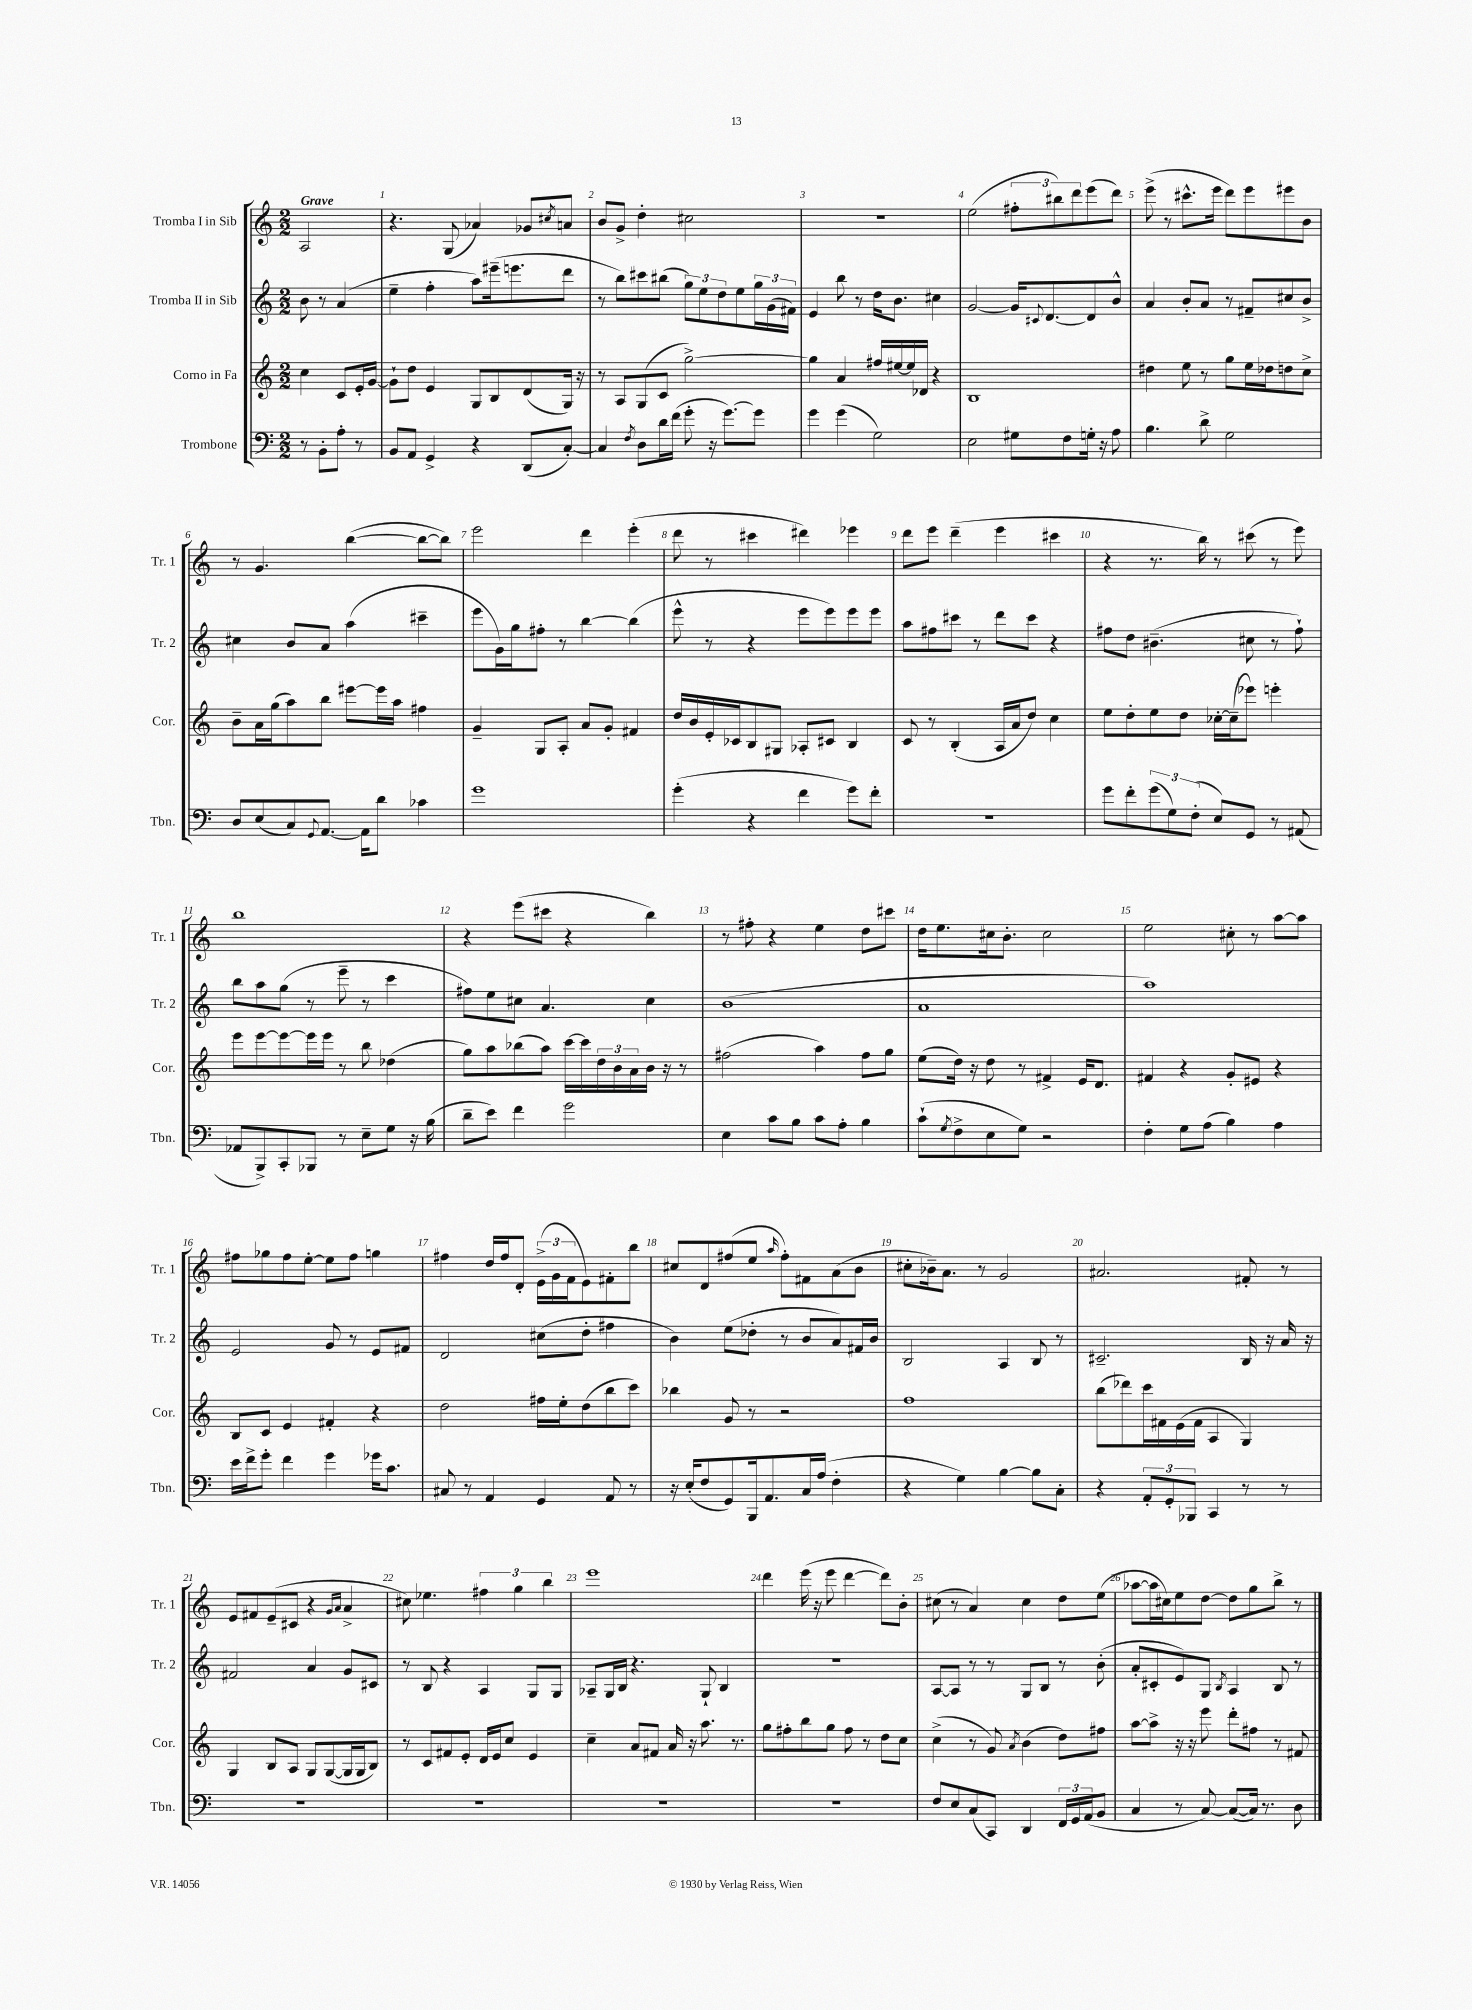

**kern	**kern	**kern	**kern
*staff4	*staff3	*staff2	*staff1
*clefF4	*clefG2	*clefG2	*clefG2
*k[]	*k[]	*k[]	*k[]
*M2/2	*M2/2	*M2/2	*M2/2
8r	4cc\	8b\	2A/
8BB'\L	.	8r	.
8A'\J	8c/L	(4a/	.
8r	16e'/L	.	.
.	[16g/JJ	.	.
=	=	=	=
8BB/L	8g`\]L	4ee~\	4.r
8AA/J	8dd\J	.	.
4GG^/	4e/	4ff'\	.
.	.	.	(8G/
4r	8G/L	8aa\L)	4a-/)
.	8B/	(16eee#~\k	.
.	.	8.eee\	.
(8DD/L	(8d/	.	8g-/L
.	.	.	8qcc#/
[8C'/J)	16G/Jk)	8ddd\J	8a/J
.	16r	.	.
=	=	=	=
4C/]	8r	8r	8b/L
.	8A/L	8bb\L)	8g^/J
8qF/	.	.	.
8D\L	(8G/	8ccc#\	4dd'\
16d\L	8c/J	(8bb#\J	.
(16f\JJ	.	.	.
8g'\	[2gg^\)	12gg\L)	2cc#\
.	.	12ee\	.
16r	.	.	.
.	.	12dd\	.
[8.g\L)	.	.	.
.	.	8ee\	.
8g\]J	.	24gg\L	.
.	.	(24g\	.
.	.	24f#\JJ)	.
=	=	=	=
4g\	4gg\]	4e/	1r
(4g\	4a/	8bb\	.
.	.	8r	.
2G\)	16ff#/LL	16dd\LK	.
.	[16ee#/	8.b\J	.
.	16ee#/]	.	.
.	16d-/JJ	.	.
.	4r	4cc#\	.
=	=	=	=
2E\	1B	[2g/	(2ee\
8G#\L	.	16g/]LK	12ff#'\L
.	.	8qqc#/	.
.	.	[8.d/	.
.	.	.	12bb#\)
8F\	.	.	.
.	.	.	12ddd\
16G'\Jk	.	8d/]	(8eee\
16r	.	.	.
8A\	.	8b^^/J	8ddd\J)
=	=	=	=
4.B\	4dd#\	4a/	(8eee^\
.	.	.	8r
.	8ee\	8b'/L	8.ccc#^^\L
8d^\	8r	8a/J	.
.	.	.	16eee\Jk
2G\	8gg\L	8r	8ddd\L)
.	16ee\L	8f#~/L	8eee\
.	16dd-\J	.	.
.	8dd\	8cc#/	8eee#\
.	8cc^\J	8b^/J	8b\J
=	=	=	=
8D/L	8b~\L	4cc#\	8r
(8E/	16a\L	.	4.g/
.	(16gg\J	.	.
8C/)	8aa\)	8b/L	.
8qqGG/	.	.	.
[8.AA/J	8bb\J	8a/J	.
.	[8eee#\L	(4aa\	([4bb\
16AA\]LK	.	.	.
8d\J	16eee#\]L	.	.
.	16aa\JJ	.	.
4c-\	4ff#\	4ccc#~\	8bb\_L
.	.	.	8bb\]J)
=	=	=	=
1g	4g~/	8eee\L	2eee\
.	.	16g\L)	.
.	.	16gg\J	.
.	8G/L	8ff#'\J	.
.	8A'/J	8r	.
.	8a/L	[4bb\	4ddd\
.	8g'/J	.	.
.	4f#/	(4bb\]	(4eee'\
=	=	=	=
(4g'\	16dd/LL	8eee^^\	8ddd\
.	16b/	.	.
.	16e'/	8r	8r
.	16c-/J	.	.
4r	8B/	4r	4ccc#\
.	8G#/J	.	.
4f\	8A-'/L	8eee\L	4ddd#\)
.	8c#/J	8eee\)	.
8g\L)	4B/	8eee\	4eee-\
8f'\J	.	8eee\J	.
=	=	=	=
1r	8c/	8aa\L	8ddd\L
.	8r	8ff#\	8eee\J
.	(4B'/	8ccc#\J	(4ddd~\
.	.	8r	.
.	16A/LL	8ddd\L	4eee\
.	16a/J	.	.
.	8dd/J)	8ccc#\J	.
.	4cc\	4r	4ccc#\
=	=	=	=
8g\L	8ee\L	8ff#\L	4r
8f'\	8dd'\	8dd\J	.
(12g\	8ee\	(4.b#~\	8.r
12G\)	.	.	.
.	8dd\J	.	.
(12F'\J	.	.	.
.	.	.	16bb\)
8E/L)	[16cc-'\LL	.	8r
.	(16cc-~\]J	.	.
8GG/J	8eee-\J)	8cc#\	(8ccc#\
8r	4eee'\	8r	8r
(8AA#/	.	8ff#`\)	8eee\)
=	=	=	=
8AA-/L	8eee\L	8bb\L	1bb
8BBB^/)	[8eee\	8aa\	.
8CC'/	8eee\_	(8gg\J	.
8BBB-/J	16eee\]L	8r	.
.	16eee\JJ	.	.
8r	8r	8eee~\	.
8E~\L	8bb\	8r	.
8G\J	(4dd-\	4ccc\	.
16r	.	.	.
(16B\	.	.	.
=	=	=	=
8d~\L	8gg\L)	8ff#\L)	4r
8e\J)	8aa\	8ee\	.
4f\	(8bb-\	8cc#\J	(8eee\L
.	8aa\J)	4.a/	8ccc#\J
2g\	[16ccc\LL	.	4r
.	16ccc\]	.	.
.	24dd\	.	.
.	24b\	.	.
.	24a\	.	.
.	16b\JJ	4cc#\	4bb\)
.	16r	.	.
.	8r	.	.
=	=	=	=
4E\	(2ff#\	(1b	8r
.	.	.	8ff#'\
8c\L	.	.	4r
8B\J	.	.	.
8c\L	4aa\)	.	4ee\
8A'\J	.	.	.
4B\	8ff#\L	.	8dd\L
.	8gg\J	.	8ccc#\J
=	=	=	=
(8c`\L	(8ee\L	1a	16dd\LK
.	.	.	8.ee\
8qG/	.	.	.
8F^\	16dd\Jk)	.	.
.	16r	.	.
8E\	8dd\	.	16cc#\k
.	.	.	8.b'\J
8G\J)	8r	.	.
2r	4f#^/	.	2cc#\
.	16e/LK	.	.
.	8.d/J	.	.
=	=	=	=
4F'\	4f#/	1aa)	2ee\
8G\L	4r	.	.
(8A\J	.	.	.
4B\)	8g'/L	.	8cc#'\
.	8e#/J	.	8r
4A\	4r	.	[8aa\L
.	.	.	8aa\]J
=	=	=	=
16e\LL	8B/L	2e/	8ff#\L
16f^\J	.	.	.
8g'\J	8c/J	.	8gg-\
4f\	4e/	.	8ff#\
.	.	.	[8ee'\J
4g\	4f#'/	8g/	8ee\]L
.	.	8r	8ff#\J
16g-\LK	4r	8e/L	4gg\
8.c\J	.	.	.
.	.	8f#/J	.
=	=	=	=
8C#/	2dd\	2d/	4ff#\
8r	.	.	.
4AA/	.	.	16dd/LL
.	.	.	16ff#/J
.	.	.	8d'/J
4GG/	16ff#\LL	(8cc#\L	(24e^\LL
.	.	.	24g\
.	16ee'\J	.	.
.	.	.	24f\J
.	(8dd\	8dd'\J	8e\)
8AA/	8bb\	4ff#\	8f#'\
8r	8ccc\J)	.	8bb\J
=	=	=	=
16r	4bb-\	4b\)	8cc#/L
(16E'/LK	.	.	.
8F/	.	.	8d/
8GG/)	8g/	(8ee\L	(8ff#/
16BBB/k	8r	8dd-'\J	8ee/J
8.AA/	.	.	.
.	.	.	16qqaa/
.	2r	8r	8ff#'\L)
16C/L	.	8b/L	8f#\
(16A/JJ	.	.	.
4F'\	.	8a/)	(8a\
.	.	16f#/L	8b\J
.	.	16b/JJ	.
=	=	=	=
4r	1ff	2B/	8cc#'\L
.	.	.	16b-~\k)
.	.	.	8.a\J
4G\)	.	.	.
.	.	.	8r
[4B\	.	4A/	2g/
8B\]L	.	8B/	.
8C'\J	.	8r	.
=	=	=	=
4r	(8bb\L	2.c#~/	2.a#/
.	8ddd-\)	.	.
12AA'/L	16ccc\L	.	.
.	16f#\	.	.
12GG'/	.	.	.
.	(16e\	.	.
12BBB-/J	.	.	.
.	16f#\JJ	.	.
4CC/	4A/	.	.
8r	4G/)	16B/	8f#'/
.	.	16r	.
8r	.	16a/	8r
.	.	16r	.
=	=	=	=
1r	4G/	2f#/	8e/L
.	.	.	8f#/
.	8B/L	.	(8e~/
.	8A/J	.	8c#/J
.	8G/L	4a/	4r
.	([8G/	.	.
.	.	.	16qqg/LL
.	.	.	16qqa/JJ
.	16G/]L	8g/L	4a^/
.	16G/J	.	.
.	8B/J)	8c#/J	.
=	=	=	=
1r	8r	8r	8cc#\)
.	8c/L	8B/	4.ee-\
.	8f#/	4r	.
.	8e'/J	.	.
.	16d/LL	4A/	6ff#\
.	16e/J	.	.
.	8cc/J	.	.
.	.	.	6gg\
.	4e/	8G/L	.
.	.	.	6bb\
.	.	8G/J	.
=	=	=	=
1r	4cc~\	8A-~/L	1eee
.	.	16G/L	.
.	.	16B/JJ	.
.	8a/L	4.r	.
.	8f#/J	.	.
.	16a/	.	.
.	16r	.	.
.	8.aa\	8G`/	.
.	.	4B/	.
.	8.r	.	.
=	=	=	=
1r	8gg\L	1r	4ddd\
.	8ff#'\	.	.
.	8bb\	.	(16eee\
.	.	.	16r
.	8gg\J	.	8eee\
.	8ff#\	.	[4ddd\
.	8r	.	.
.	8dd\L	.	8ddd\]L)
.	8cc\J	.	8b'\J
=	=	=	=
8F/L	(4cc^\	[8A/L	(8cc#\
8E/	.	8A/]J	8r
(8C/	8r	8r	4a/)
8CC/J)	8g/)	8r	.
.	8qa/	.	.
4DD/	(4b\	8G/L	4cc#\
.	.	8B/J	.
24FF/LL	8dd\L)	8r	8dd\L
24GG/	.	.	.
(24AA/J	.	.	.
8BB/J	8ff#\J	(8b'\	(8ee\J
=	=	=	=
4C/	[8aa\L	8a'/L	[8aa-\L
.	8aa^\]J	8c#'/	16aa-\]L
.	.	.	16cc#\J)
8r	16r	8e/)	8ee\
.	16r	.	.
[8C/)	8eee\	8G/J	[8dd\J
.	.	8qB/	.
(8C/_L	8ddd'\L	4A/	8dd\]L
16C/]Jk)	8ff#\J	.	8gg\
8.r	.	.	.
.	8r	8B/	8bb^\J
8D\	8f#/	8r	8r
==	==	==	==
*-	*-	*-	*-
